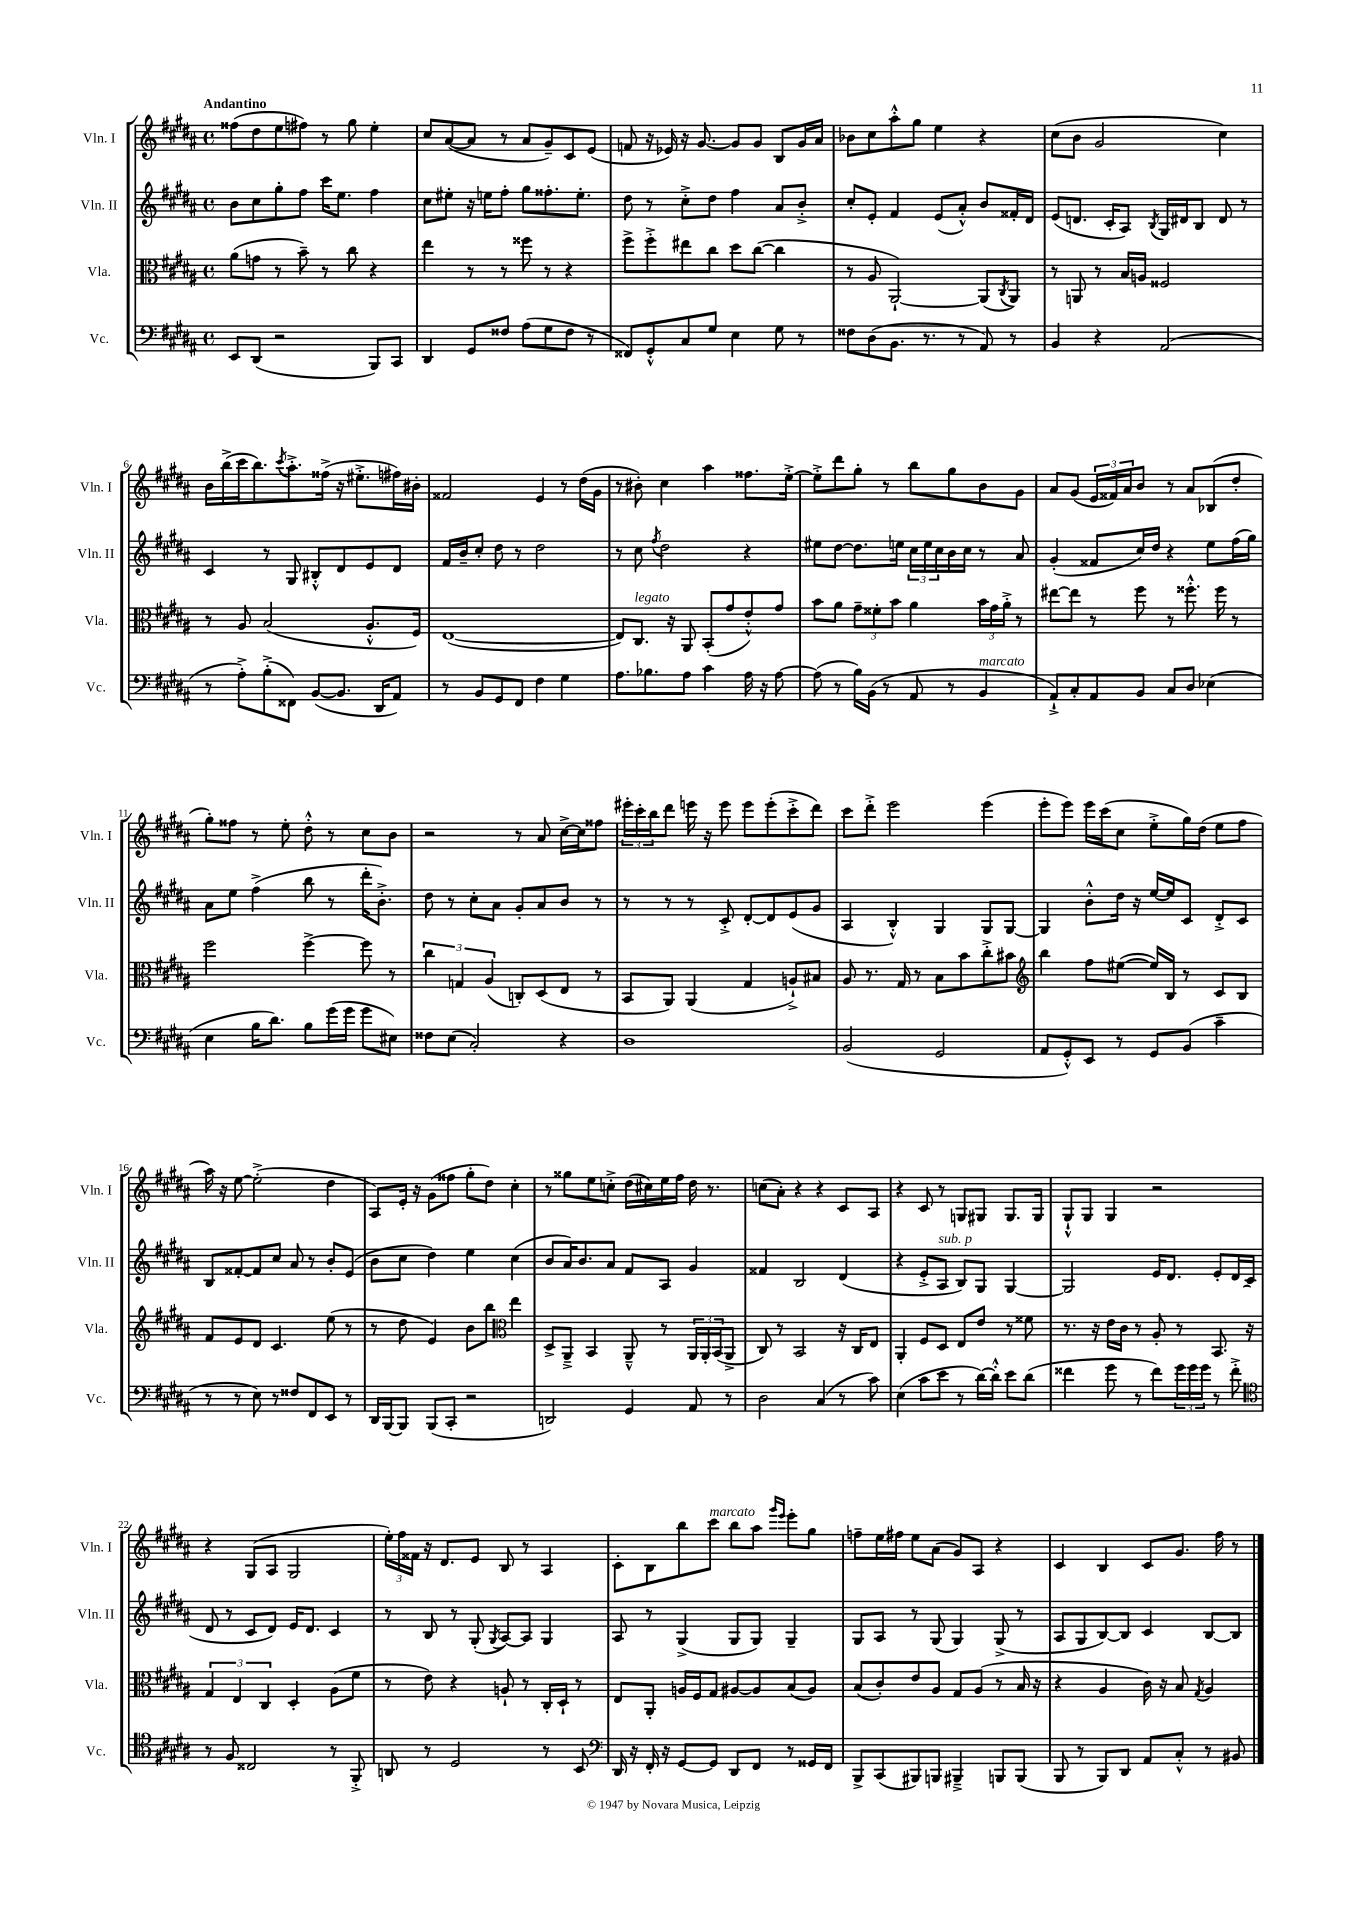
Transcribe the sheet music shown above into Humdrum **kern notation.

**kern	**kern	**kern	**kern
*staff4	*staff3	*staff2	*staff1
*clefF4	*clefC3	*clefG2	*clefG2
*k[f#c#g#d#a#]	*k[f#c#g#d#a#]	*k[f#c#g#d#a#]	*k[f#c#g#d#a#]
*M4/4	*M4/4	*M4/4	*M4/4
*met(c)	*met(c)	*met(c)	*met(c)
8EE	(8a#	8b	(8ff##
(8DD#	8g	8cc#	8dd#
2r	8r	8gg#'	8ee
.	8b~)	8ff#	8ff#)
.	8r	16ccc#	8r
.	.	8.ee	.
.	8cc#	.	8gg#
8BBB)	4r	4ff#	4ee'
8CC#	.	.	.
=	=	=	=
4DD#	4ee	8cc#	8cc#
.	.	8ee#'	([8a#
8GG#	8r	16r	8a#]
.	.	16ee	.
8F##	8r	8ff#'	8r
(8A#	8ff##	8gg#	8a#
8G#	8r	8.ff##'	8g#~)
8F##	4r	.	8c#
.	.	8.ee'	.
8r	.	.	(8e
=	=	=	=
8FF##)	8ff#^	8dd#	8f
8GG#'^^	8ff#'^	8r	16r
.	.	.	16e-)
8C#	8ee#	8cc#'^	16r
.	.	.	[8.g#
8G#	8cc#	8dd#	.
4E	8dd#	4ff#	8g#]
.	([8cc#	.	8g#
8G#	4cc#]	8a#	8B
8r	.	8b'^	16g#
.	.	.	16a#
=	=	=	=
8F##	8r	8cc#'	8b-
(8D#	8A#	8e'	8cc#
8.BB	[2AA#`)	4f#	8aa#'^^
.	.	.	8gg#
8.r	.	.	.
.	.	(8e	4ee
8r	.	8a#'^^)	.
8AA#)	(8AA#]	8b	4r
.	8qC#	.	.
8r	8AA#)	16f##'	.
.	.	16d#	.
=	=	=	=
4BB	8r	(8e	(8cc#
.	8AA	8.d	8b
4r	8r	.	2g#
.	.	16c#'	.
.	16B	8A#)	.
.	16A	.	.
.	.	8qB	.
(2AA#	2F##	16G#	.
.	.	16d#	.
.	.	8B	.
.	.	8d#	4cc#)
.	.	8r	.
=	=	=	=
8r	8r	4c#	16b
.	.	.	(16bb^
8A#'^)	8A#	.	16ccc#
.	.	.	8.bb)
(8B'^	(2B	8r	.
.	.	.	8qccc#
8FF##)	.	8G#	8.aa#'^
([8BB	.	8B#'^^	.
.	.	.	(16ff##^
8.BB]	.	8d#	16r
.	.	.	8.ee#'^
.	8.A#'^^	8e	.
16DD#	.	.	.
8AA#)	.	8d#	16ff#)
.	16F#)	.	16b#'
=	=	=	=
8r	([1E	16f#	2f##
.	.	16b~	.
8BB	.	8cc#'	.
8GG#	.	8dd#	.
8FF#	.	8r	.
4F#	.	2dd#	4e
4G#	.	.	8r
.	.	.	(16dd#
.	.	.	16g#
=	=	=	=
8.A#	8E])	8r	8r
.	8.C#	8cc#	8b#')
8.B-	.	.	.
.	.	8qff#	.
.	.	2dd#	4cc#
.	16r	.	.
8A#	8AA#	.	.
4c#	(8BB'	.	4aa#
.	8g#	.	.
16A#	8e'^^)	4r	8.ff##
16r	.	.	.
[8A#	8g#	.	.
.	.	.	[16ee'^
=	=	=	=
(8A#]	8b	8ee#	8ee'^]
8r	8a#	[8dd#	8ddd#
16B)	12g#~	8.dd#]	8gg#'
(16BB	.	.	.
.	12f##'	.	.
8r	.	.	8r
.	12b	.	.
.	.	16ee	.
8AA#	4a#	24cc#	8bb
.	.	24ee	.
.	.	24cc#	.
8r	.	16b	8gg#
.	.	16cc#	.
4BB	24b	8r	8b
.	24g#	.	.
.	24a#'^	.	.
.	8r	8a#	8g#
=	=	=	=
8AA#`^)	[8ee#	(4g#'	8a#
8C#'	8ee#]	.	(8g#
8AA#	8r	8f##	24e
.	.	.	24f##)
.	.	.	24a#
8BB	8ff#	16cc#)	8b
.	.	16dd#	.
8C#	8r	4r	8r
8D#	8.ff##'^^	.	8a#
(4E-	.	8ee	(8B-
.	16ff##	.	.
.	8r	(16ff#	8dd#'
.	.	16gg#)	.
=	=	=	=
4E	2ff#	8a#	8gg#')
.	.	8ee	8ff##
16B	.	(4ff#^	8r
8.d#)	.	.	.
.	.	.	8ee'
8B	[4ff#^	8bb	8dd#'^^
(16g#	.	8r	8r
16g#	.	.	.
8g#	8ff#]	16ddd#'	8cc#
.	.	8.b'^)	.
8E#)	8r	.	8b
=	=	=	=
8F##	6cc#	8dd#	2r
(8E	.	8r	.
.	6G	.	.
2C#')	.	8cc#'	.
.	(6A#	.	.
.	.	8a#	.
.	8C')	8g#'	8r
.	(8D#	8a#	8a#
4r	8E	8b	[16cc#^
.	.	.	16cc#]
.	8r	8r	8ff##
=	=	=	=
1D#	8BB	8r	24eee#'
.	.	.	24ccc#'
.	.	.	24bb
.	8AA#)	8r	8ddd#
.	(4AA#	8r	16eee
.	.	.	16r
.	.	8c#'^	8eee
.	4G#	[8d#'	8eee
.	.	8d#]	(8eee'
.	8A`^)	(8e	8ccc#'^
.	8B#	8g#	8ddd#)
=	=	=	=
(2BB	8A#	4A#	8ccc#
.	8.r	.	8ddd#'^
.	.	4B'^^)	2eee
.	16G#	.	.
.	8r	.	.
2GG#	8B	4G#	.
.	8b	.	.
.	8cc#'^	8G#	(4eee
.	8b#	[8G#	.
=	=	=	=
*	*clefG2	*	*
8AA#	4bb	4G#]	8eee'
8GG#'^^)	.	.	8eee)
8EE	8ff#	8b'^^	16eee
.	.	.	(16ccc#
8r	([8ee#	16dd#	8cc#
.	.	16r	.
8GG#	16ee#])	[16ee	8ee'^
.	16B	16ee]	.
(8BB	8r	8c#	16gg#)
.	.	.	(16dd#
4c#~	8c#	8d#'^	8ee
.	8B	8c#	8ff#
=	=	=	=
8r	8f#	8B	16aa#)
.	.	.	16r
8r	8e	[8f##'	[8ee
8E)	8d#	8f##]	(2ee'^]
8r	4.c#	8cc#	.
8F##	.	8a#	.
8FF#	.	8r	.
8EE	(8ee	8b'	4dd#
8r	8r	(8e	.
=	=	=	=
16DD#	8r	8b	8A#)
[16BBB	.	.	.
8BBB]	8dd#	8cc#	16e'
.	.	.	16r
(8BBB	4e)	4dd#)	(8g#
8CC#'	.	.	8ff##
2r	8b	4ee	8gg#'
.	8bb	.	8dd#)
*	*clefC3	*	*
.	4ee	(4cc#	4cc#'
=	=	=	=
2DD)	8D#^	8b	8r
.	8AA#~^	16a#)	8gg##
.	.	8.b	.
.	4BB	.	8ee
.	.	8a#	8cc'^
4GG#	8AA#~^^	8f#	(16dd#
.	.	.	16cc#)
.	8r	8A#	16ee
.	.	.	16ff#
8AA#	24AA#	4g#	16dd#
.	24AA#'	.	.
.	.	.	8.r
.	(24BB	.	.
8r	8AA#^	.	.
=	=	=	=
2D#	8C#)	4f##	(8cc
.	8r	.	8a#')
.	2BB	2B	4r
(4C#	.	.	4r
8r	16r	(4d#	8c#
.	16C#	.	.
8c#)	8E	.	8A#
=	=	=	=
(4E	4AA#'	4r	4r
8c#	8F#	8e'^	8c#
8e	8D#	8A#	8r
8r	8E	8B)	8G
[16d#)	8e	8G#	8G#
16d#'^^]	.	.	.
8e	8r	[4G#	8.G#
(8d#	8f##	.	.
.	.	.	16G#
=	=	=	=
4f##	8.r	2G#]	8G#`^^
.	.	.	8G#
.	16r	.	.
8g#	16e	.	4G#
.	16c#	.	.
8r	8r	.	.
8f##)	8A#'	16e	2r
.	.	8.d#	.
24g#	8r	.	.
24g#	.	.	.
24g#	.	.	.
8r	8.BB	8e'	.
8f##'^	.	16d#	.
.	16r	(16c#	.
=	=	=	=
*clefC4	*	*	*
8r	6G#	8d#	4r
8F#	.	8r	.
.	6E	.	.
2C##	.	8c#	(8G#
.	6C#	.	.
.	.	8d#)	8A#
.	4D#'	16e	2G#
.	.	8.d#	.
8r	(8A#	4c#	.
8FF#'^	8f#	.	.
=	=	=	=
8AA	8r	8r	24ee')
.	.	.	24ff#
.	.	.	24f##
8r	8e)	8B	16r
.	.	.	8.d#
2D#	4r	8r	.
.	.	(8G#'	8e
.	.	8qG#	.
.	8A`	[8A#)	8B
.	8r	8A#]	8r
8r	16C#'	4G#	4A#
.	16D#`	.	.
8BB	8r	.	.
=	=	=	=
*clefF4	*	*	*
16DD#	8E	8A#	8c#'
16r	.	.	.
16FF#'	8AA#'	8r	8B
16r	.	.	.
[8GG#	16A	(4G#^	8bb
.	16F#	.	.
8GG#]	8G#	.	8ccc#
8DD#	[8A#	8G#	8bb
8FF#	8A#]	8G#)	8aa#
.	.	.	16qqggg#
.	.	.	16qqeee
8r	(8B	4G#~	8eee'
16GG##	8A#)	.	8gg#
16FF#	.	.	.
=	=	=	=
8BBB^	(8B	8G#	8ff~
(8CC#	8c#')	8A#	16ee
.	.	.	16ff#
8BBB#)	8e	8r	8ee
8BBB	8A#	(8G#	(8a#
4BBB#~^	8G#	4G#)	8g#)
.	(8A#	.	8A#
8BBB	8r	(8G#^	4r
(8BBB	16B	8r	.
.	16r	.	.
=	=	=	=
8BBB	4r	8A#	4c#
8r	.	8G#	.
8BBB)	4A#	[8B)	4B
8DD#	.	8B]	.
8AA#	16c#)	4c#	8c#
.	16r	.	.
8C#'^^	8B	.	8.g#
.	8qG#	.	.
8r	4A#	[8B	.
.	.	.	16ff#
8BB#	.	8B]	8r
==	==	==	==
*-	*-	*-	*-
